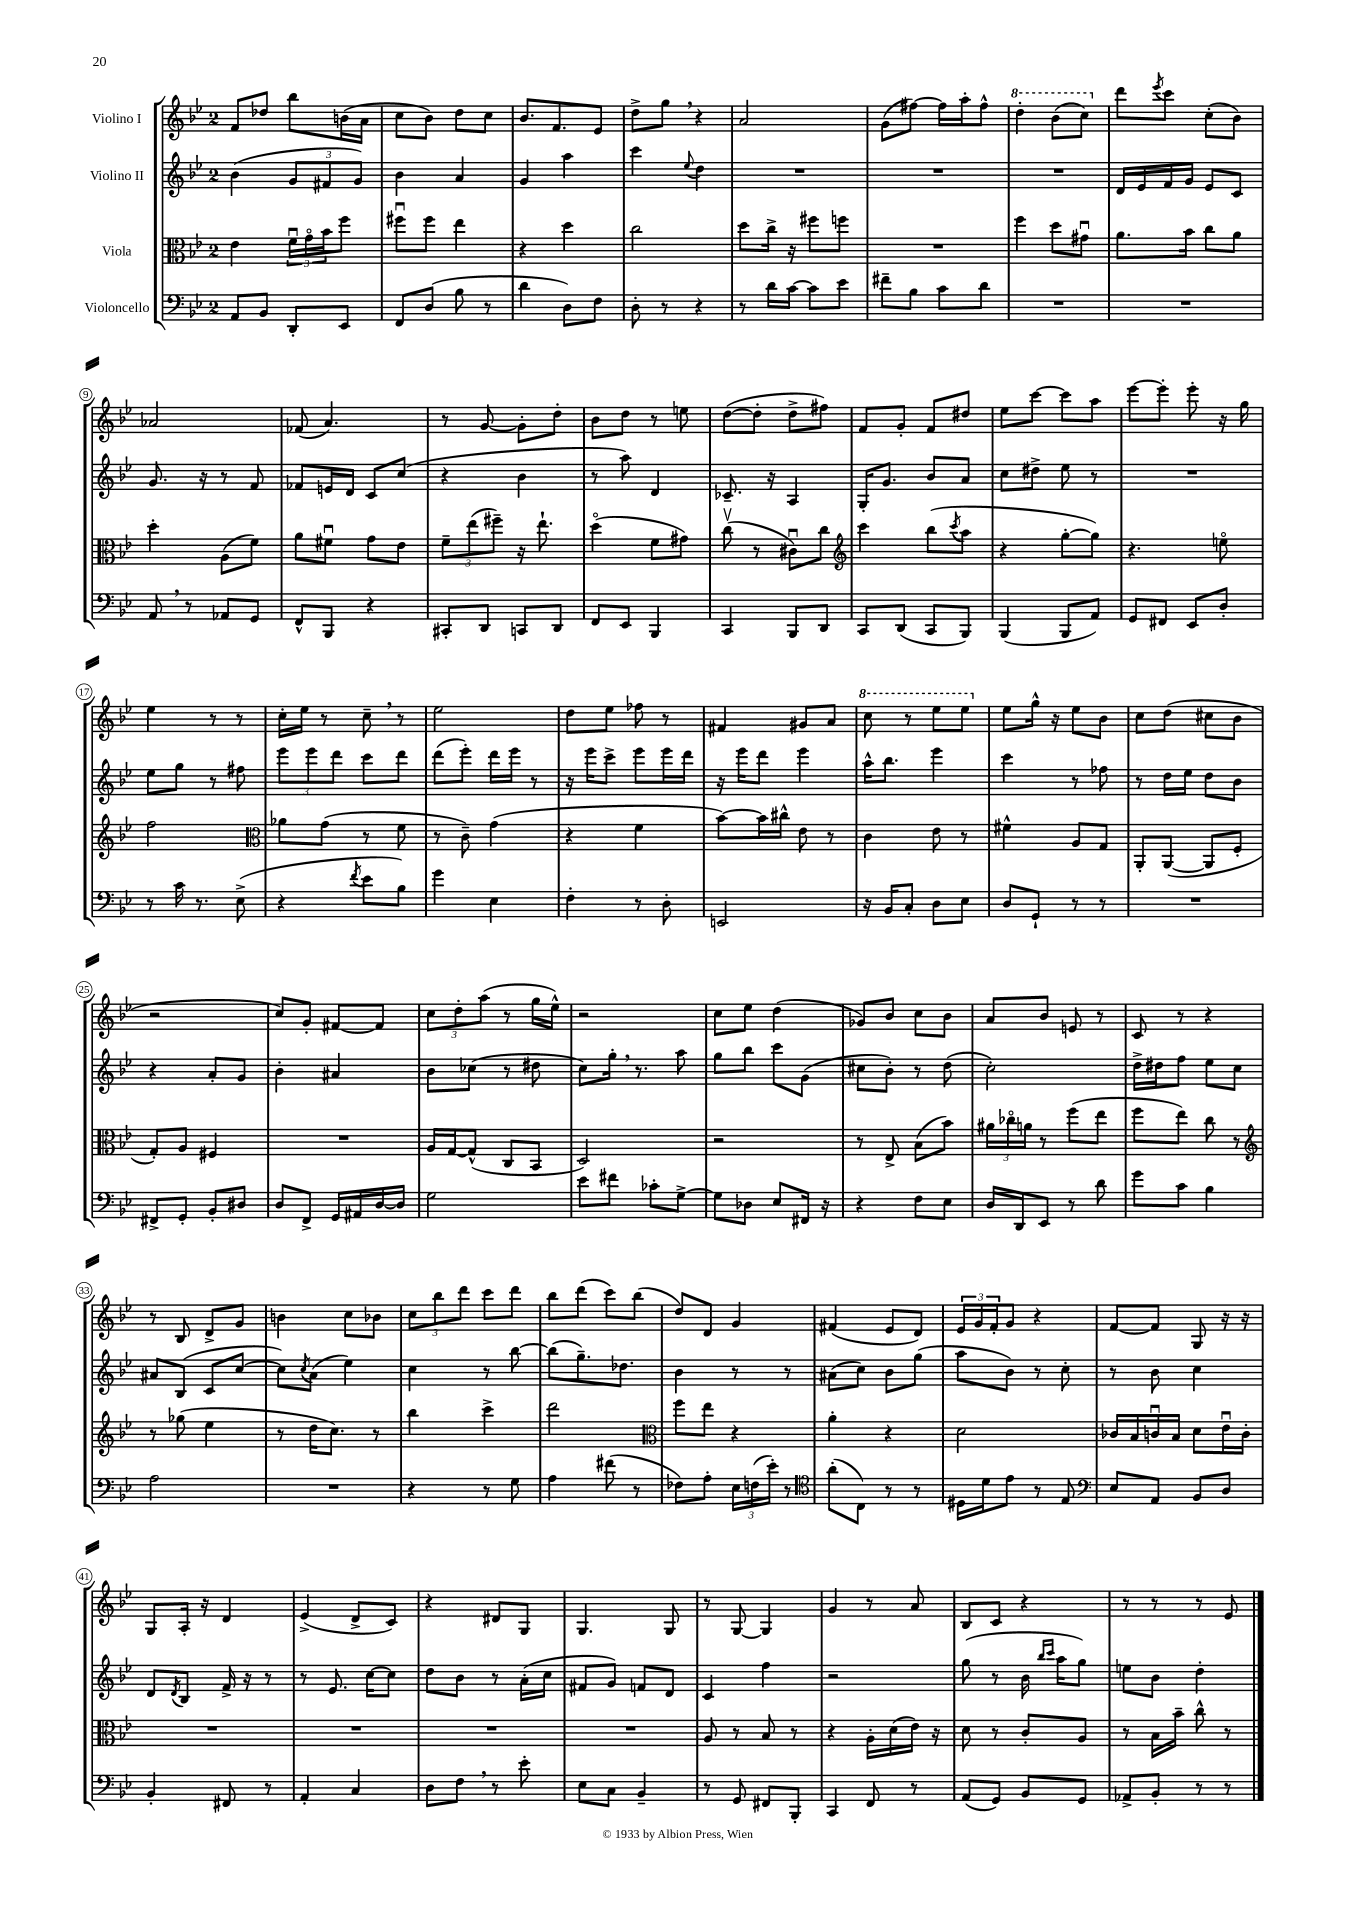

**kern	**kern	**kern	**kern
*staff4	*staff3	*staff2	*staff1
*clefF4	*clefC3	*clefG2	*clefG2
*k[b-e-]	*k[b-e-]	*k[b-e-]	*k[b-e-]
*M2/4	*M2/4	*M2/4	*M2/4
8AA	4e-	(4b-	8f
8BB-	.	.	8dd-
8DD'	24fu	12g	8bb-
.	24go	.	.
.	24b-	12f#	.
8EE-	8ff	.	(16b
.	.	12g)	.
.	.	.	16a
=	=	=	=
8FF	8ff#u	4b-	8cc
(8D	8ff#	.	8b-)
8B-	4ee-	4a	8dd
8r	.	.	8cc
=	=	=	=
4d	4r	4g	8.b-
.	.	.	8.f
8D)	4dd	4aa	.
8F	.	.	8e-
=	=	=	=
8D'	2cc	4ccc	8dd^
8r	.	.	8gg
.	.	8qqee-	.
4r	.	4dd	4r
=	=	=	=
8r	8dd	2r	2a
16d	16cc^	.	.
[16c	16r	.	.
8c]	8ff#	.	.
8e-	8ff	.	.
=	=	=	=
8f#~	2r	2r	(8g
8B-	.	.	[8ff#)
8c	.	.	16ff#]
.	.	.	16aa'
8d	.	.	8ff#^^
=	=	=	=
2r	4ff	2r	4ddd'
.	8dd	.	(8bb-
.	8g#u	.	8ccc)
=	=	=	=
2r	8.a	16d	8ddd
.	.	16e-	.
.	.	.	8qeee-
.	.	16f	8ccc
.	16b-	16g	.
.	8cc	8e-	(8cc'
.	8a	8c	8b-)
=	=	=	=
8AA	4dd'	8.g	2a-
8r	.	.	.
.	.	16r	.
8AA-	(8A	8r	.
8GG	8f)	8f	.
=	=	=	=
8FF^^	8a	8f-	(8f-
8BBB-	8f#u	16e	4.a)
.	.	16d	.
4r	8g	8c	.
.	8e-	(8cc	.
=	=	=	=
8CC#'	12f~	4r	8r
.	(12ee-	.	.
8DD	.	.	[8g
.	12ff#~)	.	.
8CC	16r	4b-	8g']
.	8.ee-`	.	.
8DD	.	.	8dd'
=	=	=	=
8FF	(4ddo	8r	8b-
8EE-	.	8aa)	8dd
4BBB-	8f	4d	8r
.	8g#)	.	8ee
=	=	=	=
4CC	(8ccv	8.c-~	([8dd
.	8r	.	8dd']
.	.	16r	.
8BBB-	8c#u)	4A	8dd^
8DD	8cc	.	8ff#)
=	=	=	=
*	*clefG2	*	*
8CC	4ccc	16G'	8f
.	.	8.g	.
(8DD	.	.	8g'
8CC	(8bb-	8b-	8f
.	8qccc	.	.
8BBB-)	8aa	8a	8dd#
=	=	=	=
(4BBB-	4r	8cc	8ee-
.	.	8dd#^	[8ccc
8BBB-	[8gg'	8ee-	8ccc]
8AA)	8gg])	8r	8aa
=	=	=	=
8GG	4.r	2r	[8eee-
8FF#	.	.	8eee-']
8EE-	.	.	8eee-'
8D'	8eeo	.	16r
.	.	.	16gg
=	=	=	=
8r	2ff	8ee-	4ee-
16c	.	8gg	.
8.r	.	.	.
.	.	8r	8r
(8E-^	.	8ff#	8r
=	=	=	=
*	*clefC3	*	*
4r	8a-	12eee-	16cc'
.	.	.	16ee-
.	.	12eee-	.
.	(8g	.	8r
.	.	12ddd	.
8qf	.	.	.
8e-	8r	8ccc	8cc~
8B-)	8f	8ddd	8r
=	=	=	=
4g	8r	(8ddd	2ee-
.	8c~)	8eee-')	.
4E-	(4g	16ddd	.
.	.	16eee-	.
.	.	8r	.
=	=	=	=
4F'	4r	16r	8dd
.	.	16eee-	.
.	.	8ccc^	8ee-
8r	4f	8eee-	8ff-
8D'	.	16eee-	8r
.	.	16ddd	.
=	=	=	=
2EE	[8b-)	16r	4f#
.	.	16eee-	.
.	16b-]	8ddd	.
.	16cc#^^	.	.
.	8e-	4eee-	8g#
.	8r	.	8a
=	=	=	=
16r	4c	16aa^^	8ccc
16BB-	.	8.bb-	.
8C'	.	.	8r
8D	8e-	4eee-	8eee-
8E-	8r	.	8eee-
=	=	=	=
8D	4f#^^	4ccc	8ee-
8GG`	.	.	16gg^^
.	.	.	16r
8r	8A	8r	8ee-
8r	8G	8ff-	8b-
=	=	=	=
2r	8AA'	8r	8cc
.	([8AA	16dd	(8dd
.	.	16ee-	.
.	8AA]	8dd	8cc#
.	8F'	8b-	8b-
=	=	=	=
8FF#^	8G')	4r	2r
8GG'	8A	.	.
8BB-'	4F#	8a'	.
8D#	.	8g	.
=	=	=	=
8D	2r	4b-'	8cc)
8FF^	.	.	8g'
16GG	.	4a#	[8f#
16AA#	.	.	.
[16D	.	.	8f#]
16D]	.	.	.
=	=	=	=
2G	16A	8b-	12cc
.	[16G	.	.
.	.	.	12dd'
.	(8G^^]	(8cc-	.
.	.	.	(12aa
.	8C	8r	8r
.	8BB-	8dd#	16gg
.	.	.	16ee-^^)
=	=	=	=
8e-	2D)	8cc)	2r
8f#	.	16gg'	.
.	.	8.r	.
8c-'	.	.	.
[8G^	.	8aa	.
=	=	=	=
8G]	2r	8gg	8cc
8D-	.	8bb-	8ee-
8E-	.	8ccc	(4dd
16FF#	.	(8g	.
16r	.	.	.
=	=	=	=
4r	8r	8cc#	8g-)
.	8E-^	8b-')	8b-
8F	(8B-	8r	8cc
8E-	8b-)	(8dd	8b-
=	=	=	=
16D	24a#	2cc')	8a
.	24cc-o	.	.
16DD	.	.	.
.	24a	.	.
8EE-	8r	.	8b-
8r	(8ff	.	8e
8d	8ee-	.	8r
=	=	=	=
8g	8ff	16dd^	8c
.	.	16dd#	.
8c	8ee-)	8ff	8r
4B-	8cc	8ee-	4r
.	8r	8cc	.
=	=	=	=
*	*clefG2	*	*
2A	8r	8a#	8r
.	(8gg-	(8B-	8B-
.	4ee-	8c	8d^
.	.	[8cc	8g
=	=	=	=
2r	8r	8cc])	4b
.	.	8qcc	.
.	16dd	(8a	.
.	8.cc)	.	.
.	.	4ee-)	8cc
.	8r	.	8b-
=	=	=	=
4r	4bb-	4cc	12cc
.	.	.	12bb-
.	.	.	12ddd
8r	4ccc^	8r	8ccc
8G	.	[8bb-	8ddd
=	=	=	=
4A	2ddd	(8bb-]	8bb-
.	.	8.gg~)	(8ddd
(8f#	.	.	8ccc)
.	.	8.dd-	.
8r	.	.	(8bb-
=	=	=	=
*	*clefC3	*	*
8F-)	8ff	4b-	8dd)
8A'	8ee-	.	8d
24E-	4r	8r	4g
(24F	.	.	.
24e-')	.	.	.
8r	.	8r	.
=	=	=	=
*clefC4	*	*	*
(8a'	4a'	(8a#	(4f#
8C)	.	8cc)	.
8r	4r	8b-	8e-
8r	.	(8gg	8d)
=	=	=	=
16D#	2d	8aa	24e-
.	.	.	24g
16d	.	.	.
.	.	.	24f'
8e-	.	8b-)	8g
8r	.	8r	4r
8E-	.	8cc'	.
=	=	=	=
*clefF4	*	*	*
8E-	16c-	8r	[8f
.	16B-	.	.
8AA	16cu	8b-	8f]
.	16B-	.	.
8BB-	8d	4cc	8G
8D	16e-u	.	16r
.	16c'	.	16r
=	=	=	=
4BB-'	2r	8d	8G
.	.	8qd	.
.	.	8B-	16A'
.	.	.	16r
8FF#	.	16f^	4d
.	.	16r	.
8r	.	8r	.
=	=	=	=
4AA'	2r	8r	(4e-^
.	.	8.e-	.
4C	.	.	8d^
.	.	[16cc	.
.	.	8cc]	8c)
=	=	=	=
8D	2r	8dd	4r
8F	.	8b-	.
8r	.	8r	8d#
8e-'	.	(16a'	8G
.	.	16cc	.
=	=	=	=
8E-	2r	8f#	4.G
8C	.	8g)	.
4BB-~	.	8f	.
.	.	8d	8G
=	=	=	=
8r	8A	4c	8r
8GG	8r	.	[8G
8FF#	8B-	4ff	4G]
8BBB-'	8r	.	.
=	=	=	=
4CC	4r	2r	4g
8FF	16A'	.	8r
.	(16d	.	.
8r	16e-)	.	8a
.	16r	.	.
=	=	=	=
(8AA	8d	(8gg	8B-
8GG)	8r	8r	8c
8BB-	8c'	16b-	4r
.	.	16qqbb-	.
.	.	16qqccc	.
.	.	16aa	.
8GG	8A	8gg)	.
=	=	=	=
8AA-^	8r	8ee	8r
8BB-'	16B-	8b-	8r
.	16b-~	.	.
8r	8cc^^	4dd'	8r
8r	8r	.	8e-
==	==	==	==
*-	*-	*-	*-
